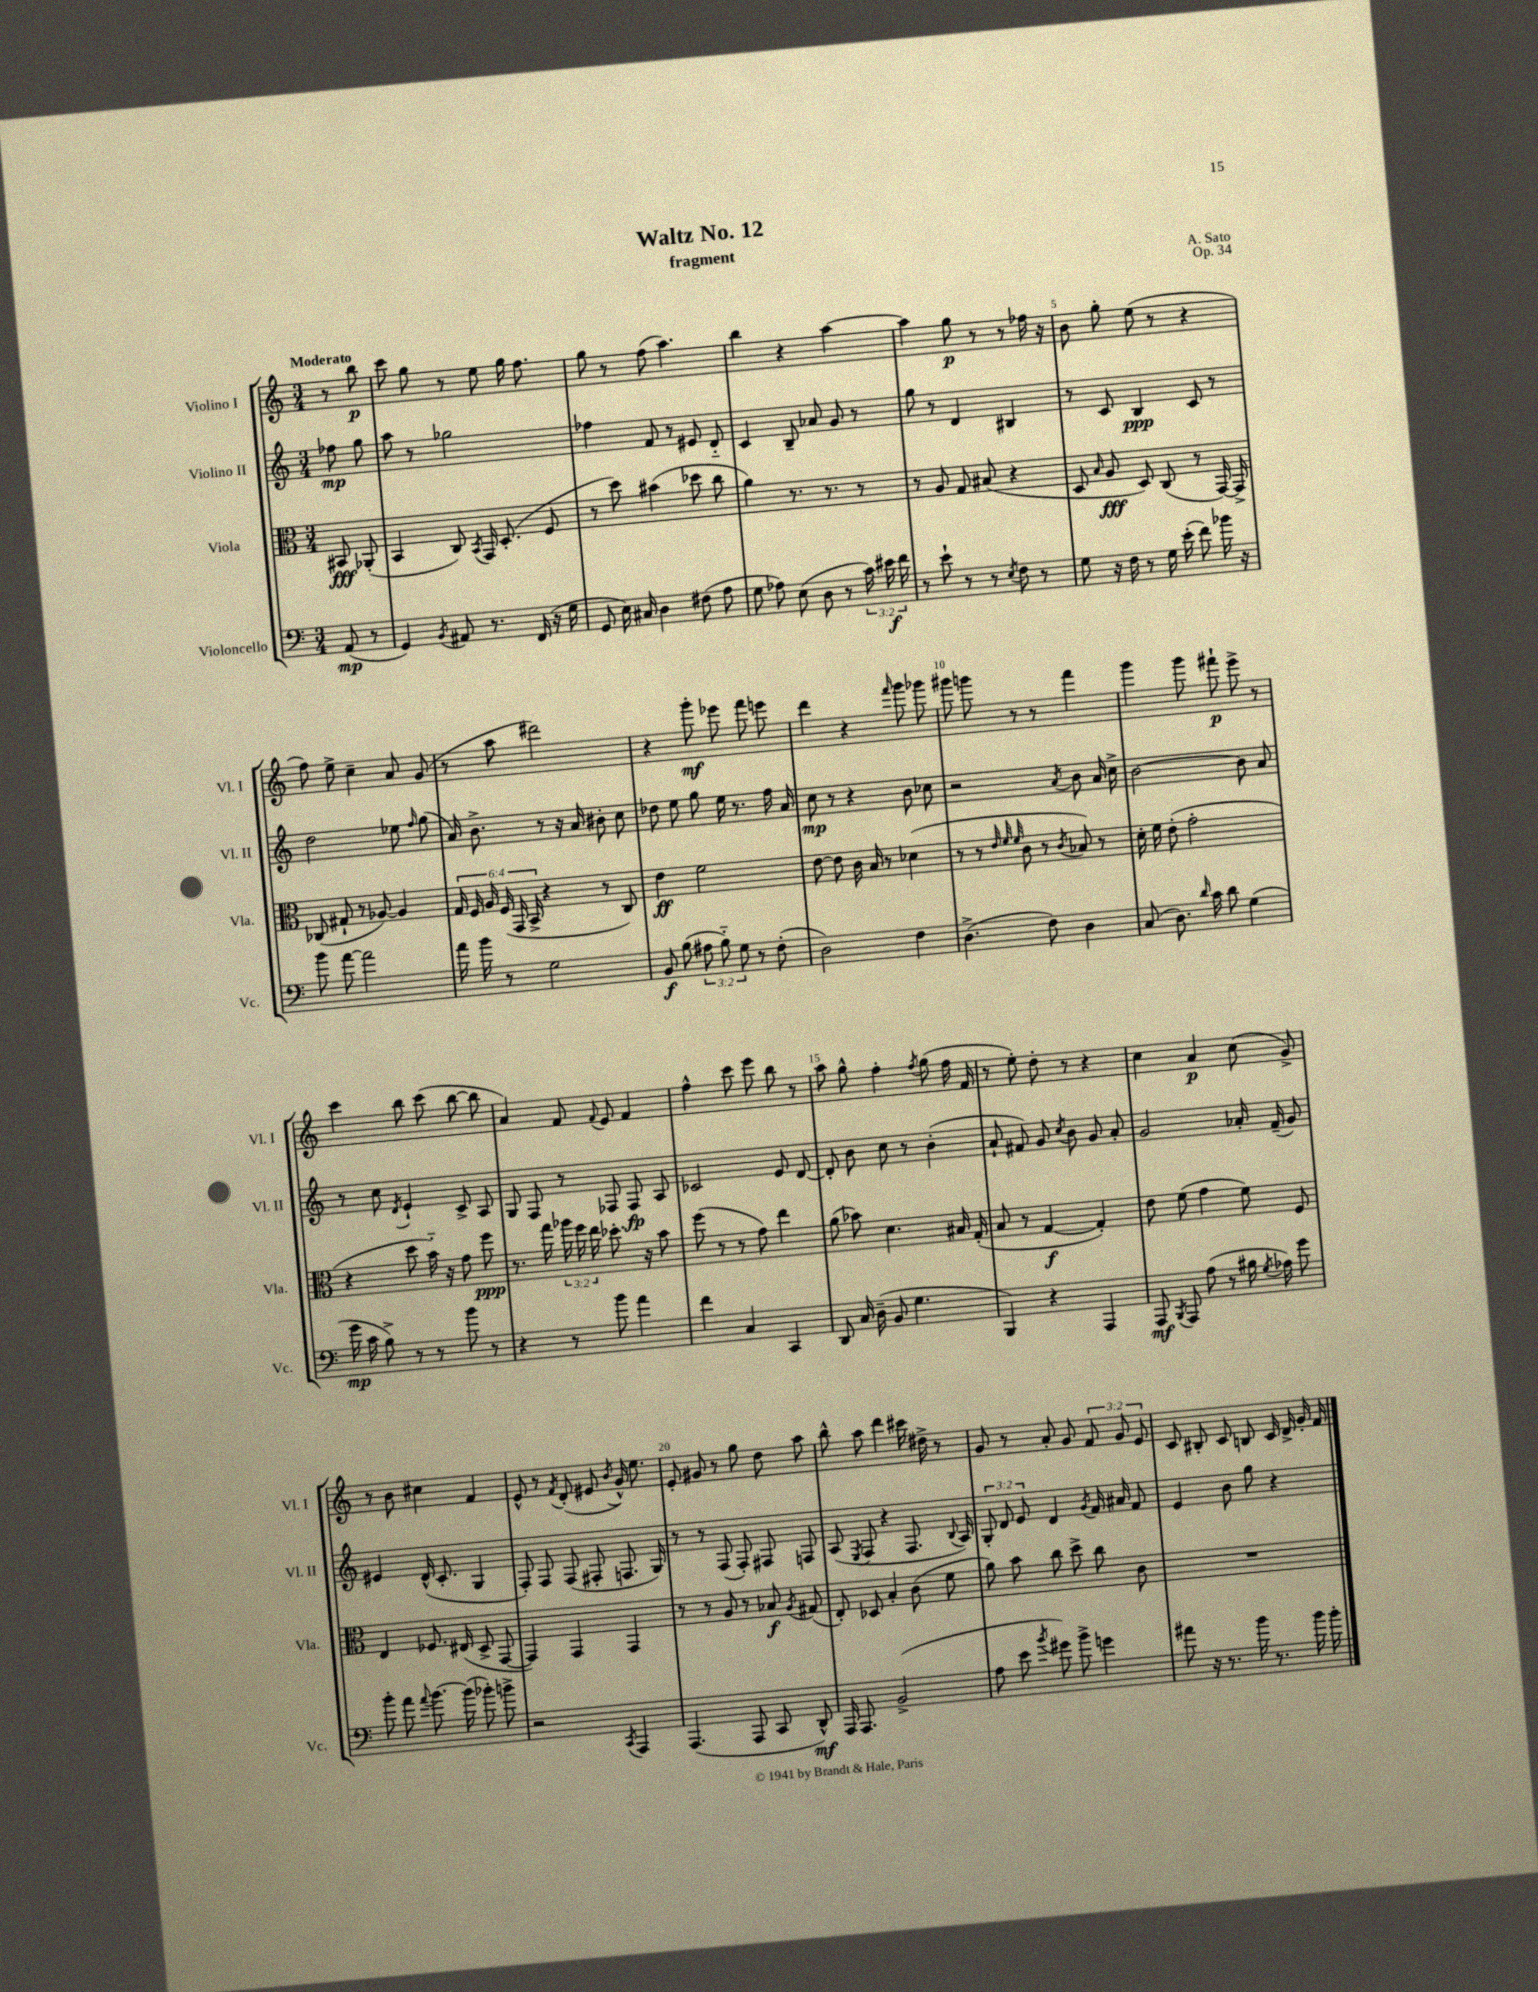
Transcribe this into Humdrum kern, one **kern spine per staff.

**kern	**kern	**kern	**kern
*staff4	*staff3	*staff2	*staff1
*clefF4	*clefC3	*clefG2	*clefG2
*k[]	*k[]	*k[]	*k[]
*M3/4	*M3/4	*M3/4	*M3/4
(8AA	8BB#	8ff-	8r
8r	(8AA-'	8gg	8bb
=	=	=	=
4GG)	4BB	8aa	8ccc
.	.	8r	8gg
8qBB	.	.	.
8AA#	8C)	2gg-	8r
.	8qBB	.	.
8.r	16GG	.	8ee
.	(8.D'	.	.
.	.	.	16gg
(16FF	.	.	8.ff
16r	8F	.	.
16G	.	.	.
=	=	=	=
8GG	8r	4ff-	8gg
16E)	8dd)	.	8r
16C#	.	.	.
4D	(4b#	8f	(8ff
.	.	8r	4.aa)
(8F#	8dd-	8e#	.
8A	8cc	8d'~	.
=	=	=	=
8G	4a)	4c	4bb
8A-)	.	.	.
(8E	8.r	8B~	4r
8D	.	8a-	.
.	8.r	.	.
8r	.	8g	[4aa
24c)	8r	8r	.
24e#	.	.	.
24f	.	.	.
=	=	=	=
8r	8r	8gg	4aa]
8e`	8A	8r	.
8r	8G	4d	8gg
8r	(8B#	.	8r
8qE	.	.	.
8F	4r	4B#	8r
8r	.	.	16ff-
.	.	.	16r
=	=	=	=
8G	8D	8r	8b
.	16qqB	.	.
16r	8A	8c	8gg'
16F	.	.	.
8r	8D)	4B	(8ee
16G	(8C	.	8r
(16e'	.	.	.
8f)	8r	8c	4r
16b-	[16GG)	8r	.
16r	16GG^]	.	.
=	=	=	=
8b	(8C-	2dd	8ff)
[8a	8G#`	.	8ee^
2a]	8r	.	4cc~
.	[8A-)	.	.
.	4A-]	8ee-	8a
.	.	16qqff	.
.	.	(8gg	(8g
=	=	=	=
16a	24G	16a)	8r
.	24F	.	.
16b	.	8.b^	.
.	24A	.	.
8r	(24F	.	8aa
.	24GG	.	.
.	24BB^	.	.
2G	4r	8r	2ddd#)
.	.	16r	.
.	.	16a	.
.	8r	8b#'	.
.	8C)	8cc	.
=	=	=	=
8BB	4e	8dd-	4r
(8B	.	8ee	.
12A#	2f	8gg	8ggg'
12B'~)	.	.	.
.	.	16ee	8eee-
12G	.	.	.
.	.	8.r	.
8r	.	.	8fff
(8F'	.	16ff	8eee
.	.	16a	.
=	=	=	=
2D)	[8e	8cc	4ddd
.	8e]	8r	.
.	16c	4r	4r
.	16B	.	.
.	8r	.	.
.	.	.	16qqfff
4F	(4d-	8b	8ggg
.	.	8cc-	8ggg-
=	=	=	=
(4.D^	8r	2r	8ggg#
.	8r	.	8ggg
.	32qqe	.	.
.	32qqf	.	.
.	32qqf	.	.
.	8c	.	8r
8F)	8r	.	8r
.	8qc	8qa	.
4D	8B-)	8b	4fff
.	8r	16a	.
.	.	16cc^	.
=	=	=	=
(8C	16d'	[2b	4ggg
.	16f	.	.
8.D)	(8e'	.	.
.	2g'	.	8ggg
16qqd	.	.	.
16c	.	.	.
8d	.	.	8fff#`
(4G	.	8b]	8eee^
.	.	8a	8r
=	=	=	=
16g	4r	8r	4ccc
16c	.	.	.
8B^)	.	8cc	.
.	.	8qd	.
8r	8dd	4e`	8bb
8r	16b'~)	.	(8ccc
.	16r	.	.
8b	8g	8c^	[8bb
8r	8ff	8A	8bb]
=	=	=	=
4r	8.r	8G	4a)
.	.	8F	.
.	16gg	.	.
8r	24aa-	8r	8f
.	24ff	.	.
.	24ee	.	.
.	.	.	8qqf
8b	8.dd-'	8F-	8e
4a	.	8F-	4f
.	16r	.	.
.	8b	8A	.
=	=	=	=
4f	(8ff	2c-	4ff^^
.	8r	.	.
4C	8r	.	8ccc
.	8g)	.	8eee
4CC	4ee	8e	8bb
.	.	[8d	8r
=	=	=	=
8DD	(8a	8d']	8aa
16C	8b-)	8b	8gg^^
(16D~	.	.	.
8BB	4.d	8cc	4ff'
4.G	.	8r	.
.	.	.	8qff
.	.	(4b'	(8gg
.	16B#	.	16ff
.	(16G'	.	16f
=	=	=	=
4BBB)	8B	8a`	8r
.	8r	8f#)	8ee')
4r	[4G	8g	8dd'
.	.	8qcc	.
.	.	8b	8r
4AAA	4G'])	8g	4r
.	.	8a'	.
=	=	=	=
8AAA	8e	2g	4cc
8qBBB	.	.	.
8AAA	(8f	.	.
(8A	4g	.	4a
8r	.	.	.
16B#	8f)	16a-'	(8cc
8qG	.	.	.
16A-)	.	(16f~	.
8g	8F	8g)	8g^)
=	=	=	=
8b'	4E	4e#	8r
8a	.	.	8b
8qqa	.	.	.
[8.b	8.F-	(16d^^	4cc#
.	.	8.c'	.
(16b]	(16E#	.	.
8b-')	8D^	4G	4f
8b^	[8GG	.	.
=	=	=	=
2r	4GG])	8F')	8e^^
.	.	8F	8r
.	.	.	8qf
.	4GG	(8F	(8d'
.	.	8F#'	8e#
8qCC	.	.	8qb
4AAA	4GG	8.F	16g^^)
.	.	.	8.ee
.	.	16G)	.
=	=	=	=
(4.AAA	8r	8r	8e'
.	8r	8r	8g#
.	8A	(8F	8r
8AAA	8r	8F')	8gg
8CC	8B-	8F#	8dd
.	8qA	.	.
8DD^^)	(8G#	8F	8aa
=	=	=	=
16AAA	8E')	(8A	8bb^^
8.AAA	.	.	.
.	.	8qE	.
.	8D-	8F	8aa
(2BB^	4B'	4r	4ddd
.	(8c	8.F	16ccc#
.	.	.	16dd#^
.	8f	.	8r
.	.	8qqB	.
.	.	16A)	.
=	=	=	=
8A	8a)	12G'	8g
.	.	12d	.
8e	8b	.	8r
.	.	12e	.
8qb	.	.	.
8g#)	8cc	4d	8a'
8b^	8dd^	.	8g
.	.	8qg	.
4g	8cc	16f	12f
.	.	16a#	.
.	.	.	12g
.	8c	8f	.
.	.	.	12e
=	=	=	=
8a#	2.r	4e	8c
16r	.	.	8B#'
8.r	.	.	.
.	.	8b	8c
16b	.	8gg	8B
8.r	.	.	.
.	.	4r	16c
.	.	.	16d^
16b	.	.	16g'
16b'	.	.	16f
==	==	==	==
*-	*-	*-	*-
